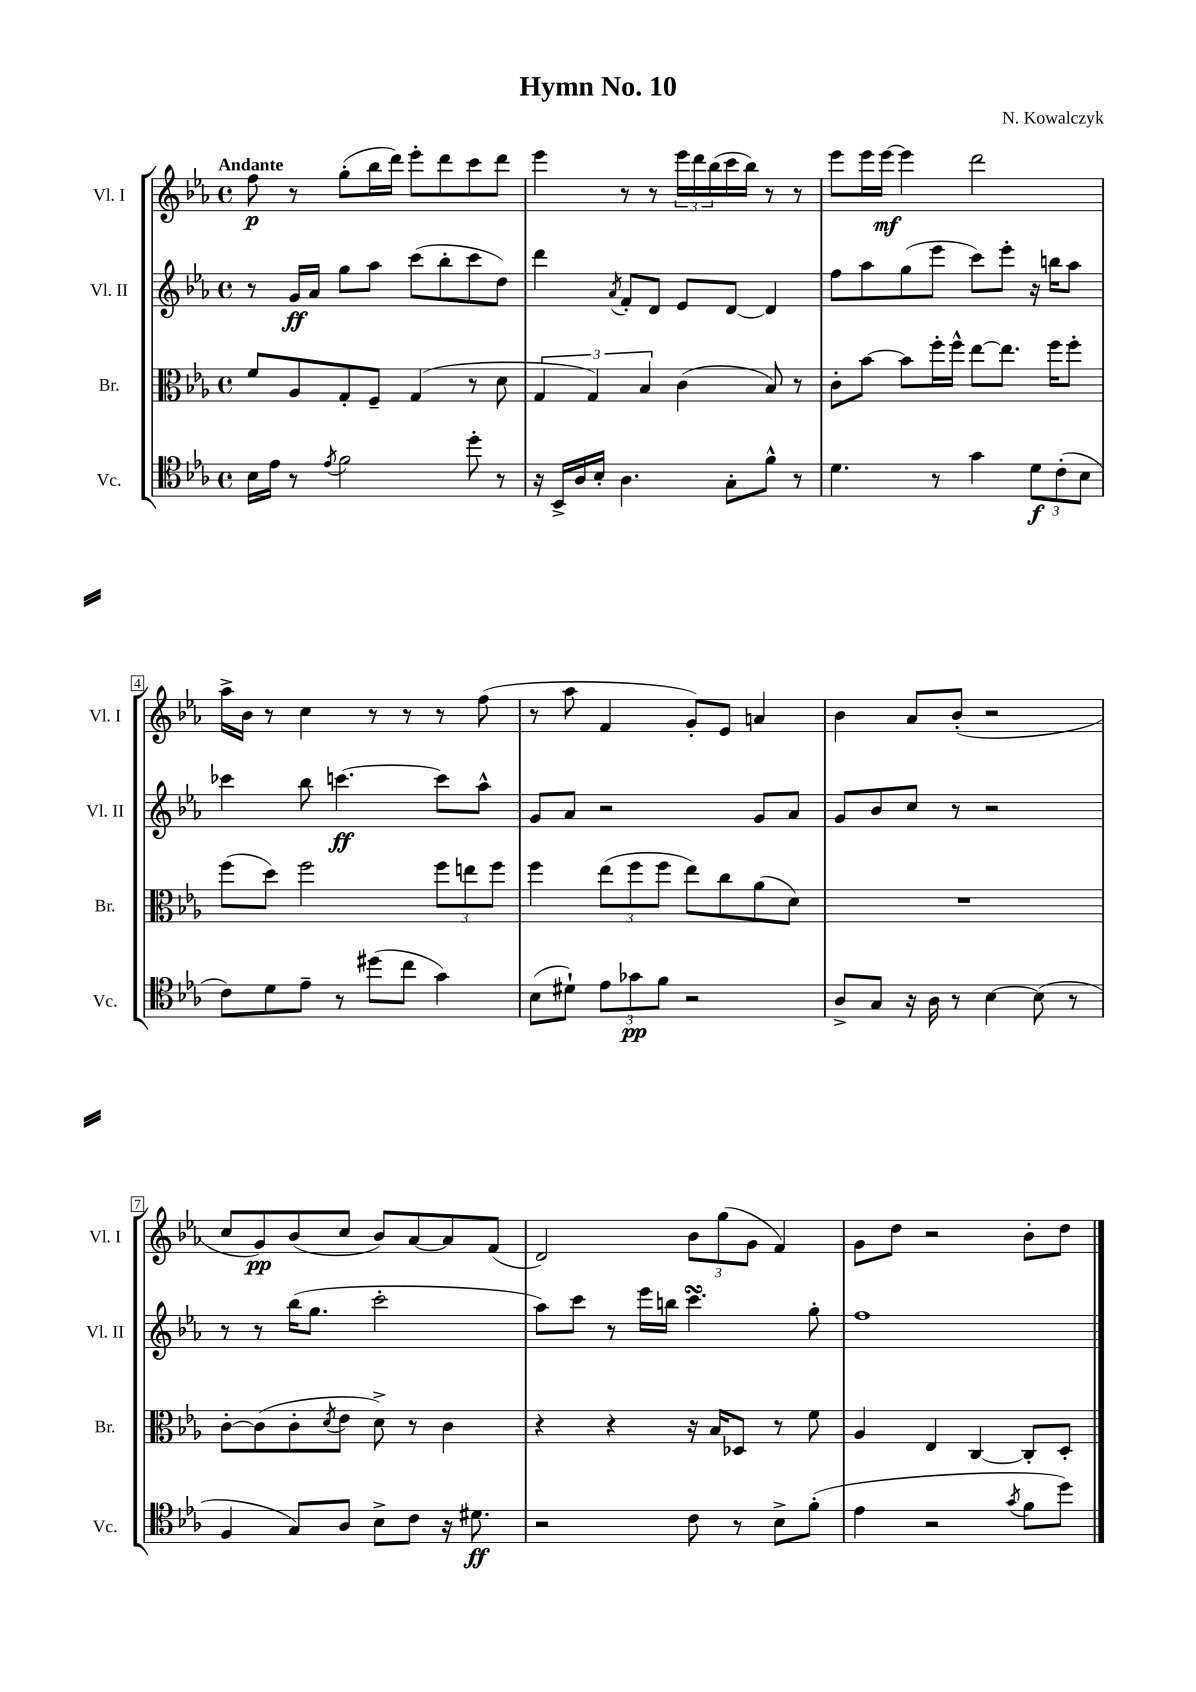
\header { title = "Hymn No. 10" composer = "N. Kowalczyk" }
<<
\new StaffGroup <<
\new Staff = "s0" \with { instrumentName = "Vl. I" shortInstrumentName = "Vl. I" } {
    \clef treble \key ees \major \defaultTimeSignature \time 4/4 \tempo "Andante"
    f''8\p r8 g''8-.( bes''16 d'''16) ees'''8-. d'''8 c'''8 d'''8 |
    ees'''4 r8 r8 \tuplet 3/2 { ees'''16 d'''16 bes''16( } c'''16 bes''16) r8 r8 |
    ees'''8 ees'''16 ees'''16~\mf ees'''4 d'''2 |
    aes''16-> bes'16 r8 c''4 r8 r8 r8 f''8( |
    r8 aes''8 f'4 g'8-.) ees'8 a'4 |
    bes'4 aes'8 bes'8-.( r2 |
    c''8 g'8\pp) bes'8( c''8 bes'8) aes'8~ aes'8 f'8( |
    d'2) \tuplet 3/2 { bes'8 g''8( g'8 } f'4) |
    g'8 d''8 r2 bes'8-. d''8 \bar "|." |
}
\new Staff = "s1" \with { instrumentName = "Vl. II" shortInstrumentName = "Vl. II" } {
    \clef treble \key ees \major \defaultTimeSignature \time 4/4
    r8 g'16\ff aes'16 g''8 aes''8 c'''8( bes''8-. c'''8 d''8) |
    d'''4 \acciaccatura { aes'8 } f'8-. d'8 ees'8 d'8~ d'4 |
    f''8 aes''8 g''8( ees'''8 c'''8) ees'''8-. r16 b''16 aes''8 |
    ces'''4 bes''8 c'''4.~\ff c'''8 aes''8-^ |
    g'8 aes'8 r2 g'8 aes'8 |
    g'8 bes'8 c''8 r8 r2 |
    r8 r8 bes''16( g''8. c'''2-. |
    aes''8) c'''8 r8 ees'''16 b''16 c'''4.\turn g''8-. |
    f''1 \bar "|." |
}
\new Staff = "s2" \with { instrumentName = "Br." shortInstrumentName = "Br." } {
    \clef alto \key ees \major \defaultTimeSignature \time 4/4
    f'8 aes8 g8-. f8-- g4( r8 d'8 |
    \tuplet 3/2 { g4 g4) bes4 } c'4( bes8) r8 |
    c'8-. bes'8~ bes'8 f''16-. f''16-^ ees''8~ ees''8. f''16 f''8-. |
    f''8( d''8) f''2 \tuplet 3/2 { f''8 e''8 f''8 } |
    f''4 \tuplet 3/2 { ees''8( f''8 f''8 } ees''8) c''8 aes'8( d'8) |
    R1 |
    c'8~-. c'8( c'8-. \acciaccatura { d'8 } ees'8 d'8->) r8 c'4 |
    r4 r4 r16 bes16 des8 r8 f'8 |
    aes4 ees4 c4~ c8-. d8-. \bar "|." |
}
\new Staff = "s3" \with { instrumentName = "Vc." shortInstrumentName = "Vc." } {
    \clef tenor \key ees \major \defaultTimeSignature \time 4/4
    bes16 ees'16 r8 \acciaccatura { ees'8 } f'2 d''8-. r8 |
    r16 bes,16-> aes16 bes16-. aes4. g8-. f'8-^ r8 |
    d'4. r8 g'4 \tuplet 3/2 { d'8\f c'8-.( bes8 } |
    c'8) d'8 ees'8-- r8 dis''8( c''8 g'4) |
    bes8( dis'8-!) \tuplet 3/2 { ees'8 ges'8\pp f'8 } r2 |
    aes8-> g8 r16 aes16 r8 bes4~ bes8( r8 |
    f4 g8) aes8 bes8-> c'8 r16 dis'8.\ff |
    r2 c'8 r8 bes8-> f'8-.( |
    ees'4 r2 \acciaccatura { g'8 } f'8 d''8) \bar "|." |
}
>>
>>
\layout { \context { \Score \override BarNumber.stencil = #(make-stencil-boxer 0.1 0.3 ly:text-interface::print) } }
